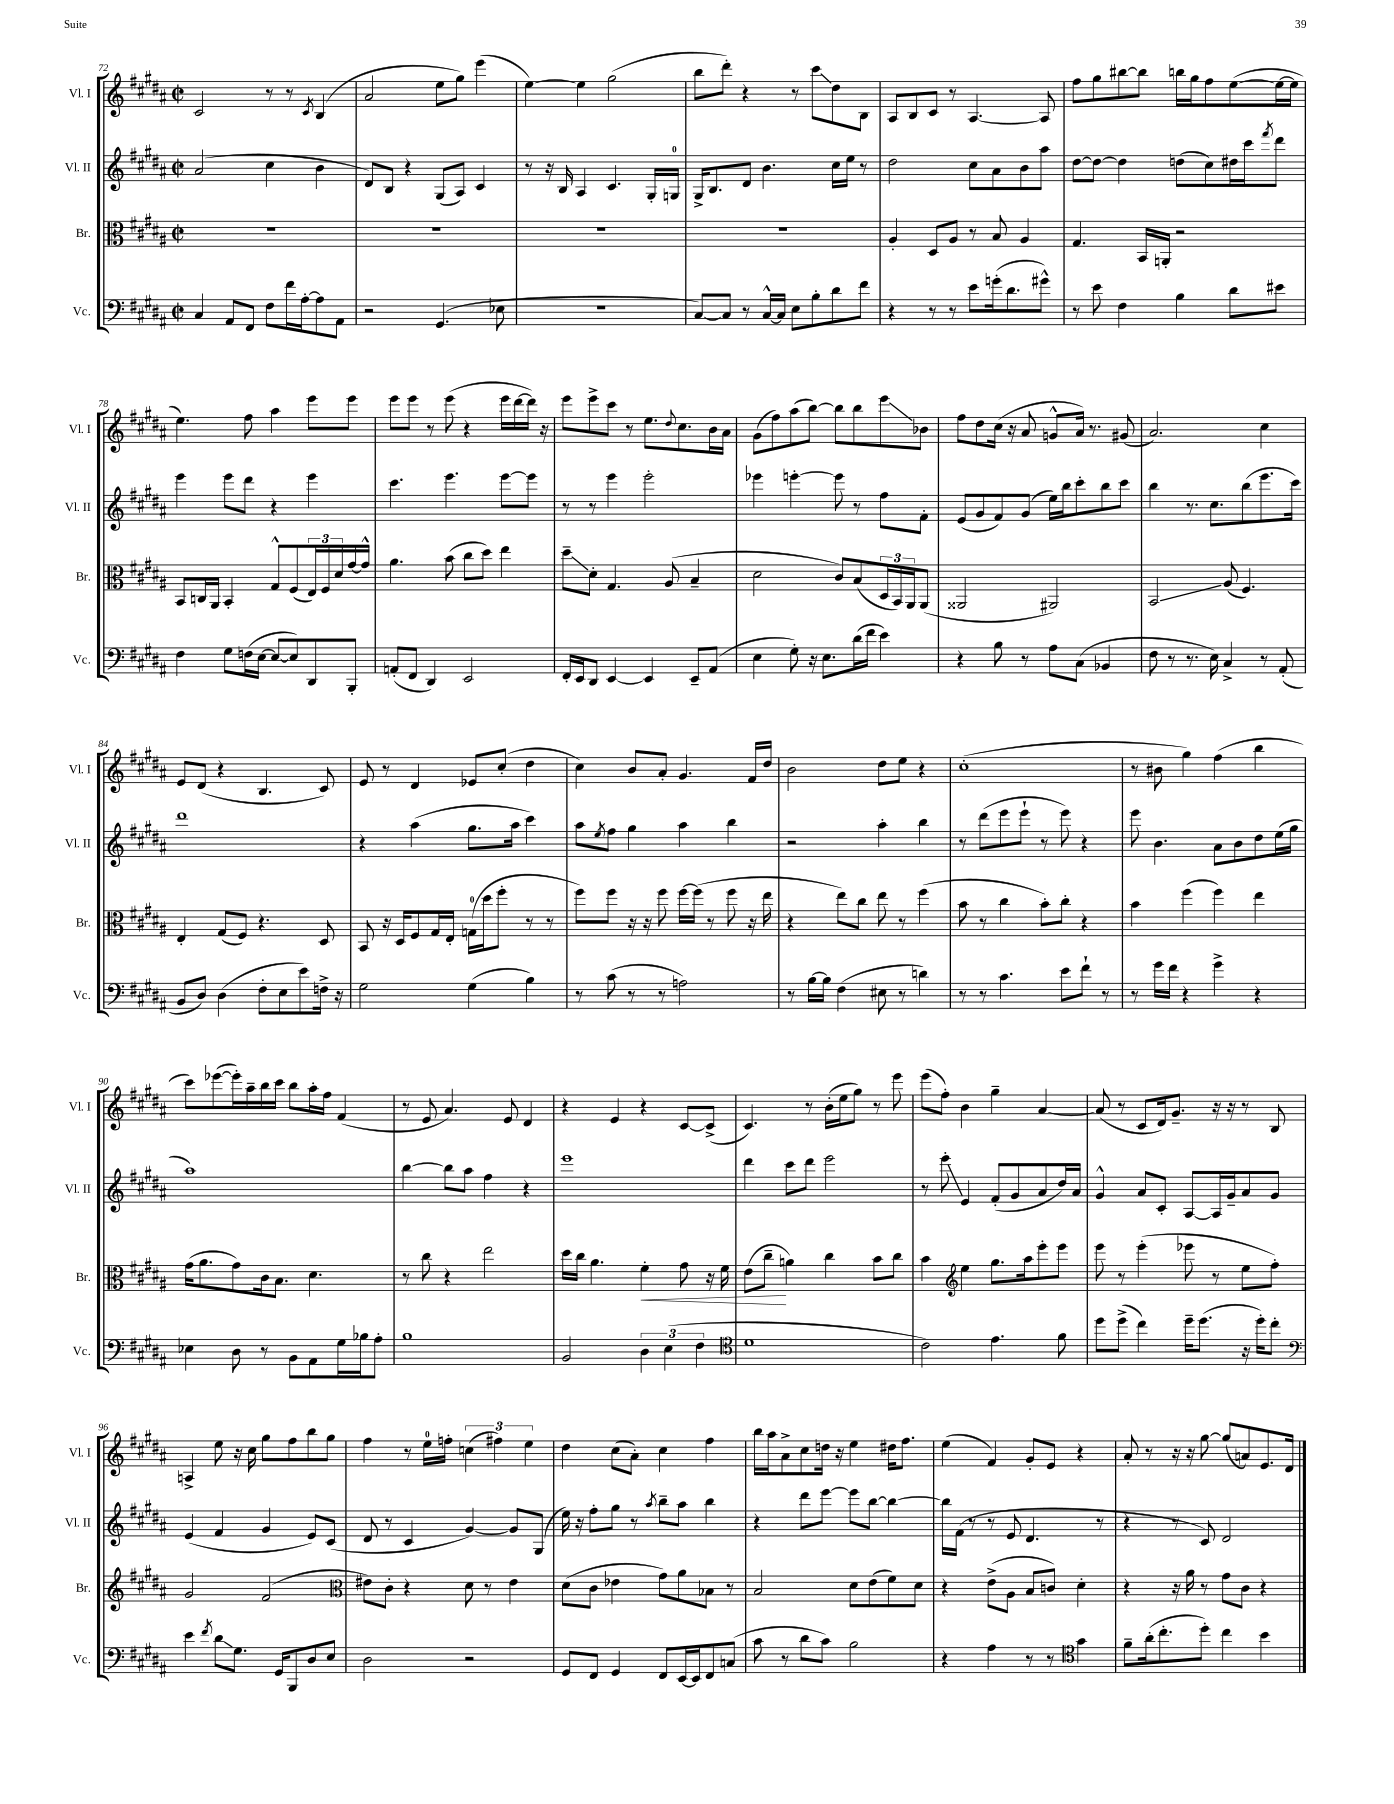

**kern	**kern	**kern	**kern
*staff4	*staff3	*staff2	*staff1
*clefF4	*clefC3	*clefG2	*clefG2
*k[f#c#g#d#a#]	*k[f#c#g#d#a#]	*k[f#c#g#d#a#]	*k[f#c#g#d#a#]
*M2/2	*M2/2	*M2/2	*M2/2
*met(c|)	*met(c|)	*met(c|)	*met(c|)
4C#	1r	(2a#	2c#
8AA#	.	.	.
8FF#	.	.	.
8F#	.	4cc#	8r
16f#	.	.	8r
[16A#'	.	.	.
.	.	.	8qc#
8A#]	.	4b	(4B
8AA#	.	.	.
=	=	=	=
2r	1r	8d#)	2a#
.	.	8B	.
.	.	4r	.
(4.GG#	.	(8G#	8ee
.	.	8A#)	8gg#)
.	.	4c#	(4eee
8E-	.	.	.
=	=	=	=
1r	1r	8r	[4ee)
.	.	16r	.
.	.	16B	.
.	.	4A#	4ee]
.	.	4.c#	(2gg#
.	.	16G#'	.
.	.	16G	.
=	=	=	=
[8C#)	1r	16G#^	8bb
.	.	8.B	.
8C#]	.	.	8ddd#')
8r	.	8d#	4r
[16C#^^	.	4.b	.
16C#]	.	.	.
8E	.	.	8r
8B'	.	.	8ccc#
8d#	.	16cc#	8dd#
.	.	16ee	.
8f#	.	8r	8B
=	=	=	=
4r	4A#'	2dd#	8A#
.	.	.	8B
8r	8D#	.	8c#
8r	8A#	.	8r
8e	8r	8cc#	[4.A#
(16g'	8B	8a#	.
8.d#	.	.	.
.	4A#	8b	.
8g#^^)	.	8aa#	8A#]
=	=	=	=
8r	4.G#	[8dd#	8ff#
8e	.	8dd#_	8gg#
4F#	.	4dd#]	[8bb#
.	16BB	.	8bb#]
.	16AA'	.	.
4B	2r	(8dd	16bb
.	.	.	16gg#
.	.	8cc#)	8ff#
8d#	.	16dd#	([8ee
.	.	16ccc#	.
.	.	8qfff#	.
8e#	.	8ddd#	16ee_
.	.	.	16ee]
=	=	=	=
4F#	8BB	4eee	4.ee)
.	16C	.	.
.	16AA#	.	.
8G#	4BB'	8eee	.
(16F	.	8ddd#	8ff#
[16E	.	.	.
8E_	8G#^^	4r	4aa#
8E])	(8F#	.	.
8DD#	24E)	4eee	8eee
.	24F#	.	.
.	24d#	.	.
8BBB'	[16g#	.	8eee
.	16g#^^]	.	.
=	=	=	=
(8AA'	4.a#	4.ccc#	8eee
8FF#	.	.	8eee
4DD#)	.	.	8r
.	(8b	4.eee	(8eee
2EE	8cc#	.	4r
.	8dd#)	.	.
.	4ee	[8eee	16eee
.	.	.	[16ddd#
.	.	8eee]	16ddd#])
.	.	.	16r
=	=	=	=
16FF#'	8dd#~	8r	8eee
16EE	.	.	.
8DD#	8d#'	8r	8eee^
[4EE	4.G#	4eee	8ccc#
.	.	.	8r
4EE]	.	2eee'	8.ee
.	(8A#	.	.
.	.	.	8qqdd#
.	.	.	8.cc#
8EE~	4B~	.	.
(8AA#	.	.	16b
.	.	.	16a#
=	=	=	=
4E	2d#	4eee-	(8g#
.	.	.	8ff#)
8G#')	.	[4eee'	(8aa#
16r	.	.	[8bb)
8.E	.	.	.
.	8c#)	8eee]	8bb]
(16d#	(8B	8r	8bb
16f#	.	.	.
4e)	24D#	8ff#	8eee
.	24BB)	.	.
.	24AA#	.	.
.	(8AA#	8f#'	8b-
=	=	=	=
4r	2AA##	(8e	8ff#
.	.	8g#	8dd#
8B	.	8f#)	(16cc#
.	.	.	16r
8r	.	(8g#	8a#
8A#	2AA#)	16ee)	8g^^
.	.	16bb	.
(8C#	.	8ccc#'	16a#)
.	.	.	8.r
4BB-	.	8bb	.
.	.	8ccc#	(8g#
=	=	=	=
8F#	2BB	4bb	2.a#)
8r	.	.	.
8.r	.	8.r	.
16E)	.	8.cc#	.
4C#^	(8A#	.	.
.	4.F#)	(8bb	.
8r	.	8.eee	4cc#
(8AA#'	.	.	.
.	.	16ccc#)	.
=	=	=	=
8BB	4E'	1ddd#	8e
8D#)	.	.	(8d#
(4D#	(8G#	.	4r
.	8F#)	.	.
8F#'	4.r	.	4.B
8E	.	.	.
8e)	.	.	.
16F^	8D#	.	8c#)
16r	.	.	.
=	=	=	=
2G#	8BB	4r	8e
.	16r	.	8r
.	16D#	.	.
.	8F#	(4aa#	4d#
.	16G#	.	.
.	16E'	.	.
(4G#	(16G	8.gg#	8e-
.	16dd#	.	.
.	8ff#'	.	(8cc#'
.	.	16aa#	.
4B)	8r	4ccc#)	4dd#
.	8r	.	.
=	=	=	=
8r	8ff#)	8aa#	4cc#)
.	.	8qee	.
(8c#	8ff#	8ff#	.
8r	16r	4gg#	8b
.	16r	.	.
8r	8ff#	.	8a#'
2A)	[16ff#	4aa#	4.g#
.	(16ff#]	.	.
.	8r	.	.
.	8ff#	4bb	.
.	16r	.	16f#
.	16ee	.	16dd#
=	=	=	=
8r	4r	2r	2b
[16B	.	.	.
16B]	.	.	.
(4F#	8ee)	.	.
.	8cc#	.	.
8E#	8ee	4aa#'	8dd#
8r	8r	.	8ee
4d)	(4ff#	4bb	4r
=	=	=	=
8r	8b	8r	(1cc#'
8r	8r	(8ddd#	.
4.c#	4cc#	8eee	.
.	.	8eee`	.
.	8b')	8r	.
8e	8cc#'	8eee)	.
8f#`	4r	4r	.
8r	.	.	.
=	=	=	=
8r	4b	8eee	8r
16g#	.	4.b	8b#
16f#	.	.	.
4r	(4ff#	.	4gg#)
4g#^	4ff#)	8a#	(4ff#
.	.	8b	.
4r	4ee	8dd#	4bb
.	.	(16ee	.
.	.	16gg#	.
=	=	=	=
4E-	(16g#	1aa#)	8ccc#)
.	8.a#	.	.
.	.	.	([8eee-
8D#	8g#)	.	16eee-'])
.	.	.	16aa#~
8r	16c#	.	16bb
.	8.B	.	16ccc#
8BB	.	.	8bb
8AA#	4.d#	.	16aa#'
.	.	.	16ff#
16G#	.	.	(4f#
16B-	.	.	.
8A#'	.	.	.
=	=	=	=
1B	8r	[4bb	8r
.	8cc#	.	8e
.	4r	8bb]	4.a#)
.	.	8aa#	.
.	2ee	4ff#	.
.	.	.	8e
.	.	4r	4d#
=	=	=	=
2BB	16dd#	1eee	4r
.	16cc#	.	.
.	4.a#	.	.
.	.	.	4e
6D#	4f#'	.	4r
(6E	.	.	.
.	8g#	.	[8c#
6F#	.	.	.
.	16r	.	(8c#^]
.	16f#	.	.
=	=	=	=
*clefC4	*	*	*
1d#	(8e	4ddd#	4.c#)
.	8cc#~	.	.
.	4a)	8ccc#	.
.	.	8ddd#	8r
.	4cc#	2eee	(16b'
.	.	.	16ee
.	.	.	8gg#)
.	8b	.	8r
.	8cc#	.	8eee
=	=	=	=
2c#)	4b	8r	(8eee
.	.	8eee'	8ff#')
*	*clefG2	*	*
.	4ee	4e	4b
4.e	8.gg#	(8f#'	4gg#~
.	.	8g#	.
.	16aa#	.	.
.	8eee'	8a#	[4a#
8f#	8eee	16dd#)	.
.	.	16a#	.
=	=	=	=
8dd#	8eee	4g#^^	(8a#]
(8dd#^	8r	.	8r
4cc#)	(4eee'	8a#	8c#
.	.	8c#'	16d#)
.	.	.	8.g#~
16dd#~	8eee-	[8A#	.
(8.dd#	.	.	.
.	8r	16A#]	16r
.	.	16g#~	16r
16r	8ee	8a#	8r
16dd#')	.	.	.
8cc#'	8ff#')	8g#	8B
=	=	=	=
*clefF4	*	*	*
4e	2g#	(4e	4A^
8qf#	.	.	.
8d#	.	4f#	8ee
8.G#	.	.	16r
.	.	.	16cc#
.	(2f#	4g#	8gg#
16GG#	.	.	.
8BBB	.	.	8ff#
8D#	.	8e)	8bb
8E	.	(8c#	8gg#
=	=	=	=
*	*clefC3	*	*
2D#	8e#)	8d#	4ff#
.	8c#'	8r	.
.	4r	4c#	8r
.	.	.	16ee
.	.	.	16ff'
2r	8d#	[4g#)	(6cc
.	8r	.	.
.	.	.	6ff#)
.	4e#	8g#]	.
.	.	.	6ee
.	.	(8G#	.
=	=	=	=
8GG#	(8d#	16ee)	4dd#
.	.	16r	.
8FF#	8c#	8ff#'	.
4GG#	4e-	8gg#	(8cc#
.	.	8r	8a#')
.	.	8qaa#	.
8FF#	8g#)	8bb~	4cc#
[16EE	8a#	8aa#	.
16EE]	.	.	.
8FF#	8B-	4bb	4ff#
(8C	8r	.	.
=	=	=	=
8c#	2B	4r	16bb
.	.	.	16aa#
8r	.	.	8a#^
8d#	.	8ddd#	8cc#
8c#)	.	[8eee	16dd
.	.	.	16r
2B	8d#	8eee]	4ee
.	(8e	[8bb	.
.	8f#)	4bb_	16dd#
.	.	.	8.ff#
.	8d#	.	.
=	=	=	=
4r	4r	16bb]	(4ee
.	.	(16f#	.
.	.	8r	.
4A#	(8e^	8r	4f#)
.	8A#	8e	.
8r	8B	4.d#	8g#'
8r	8c)	.	8e
*clefC4	*	*	*
4g#	4d#'	.	4r
.	.	8r	.
=	=	=	=
8f#~	4r	4r	8a#'
(16a#'	.	.	8r
8.cc#'	.	.	.
.	16r	8r	16r
.	16a#	.	16r
8dd#')	8r	8c#)	[8gg#
4cc#	8g#	2d#	(8gg#]
.	8c#	.	8a)
4b	4r	.	8.e
.	.	.	16d#
==	==	==	==
*-	*-	*-	*-
